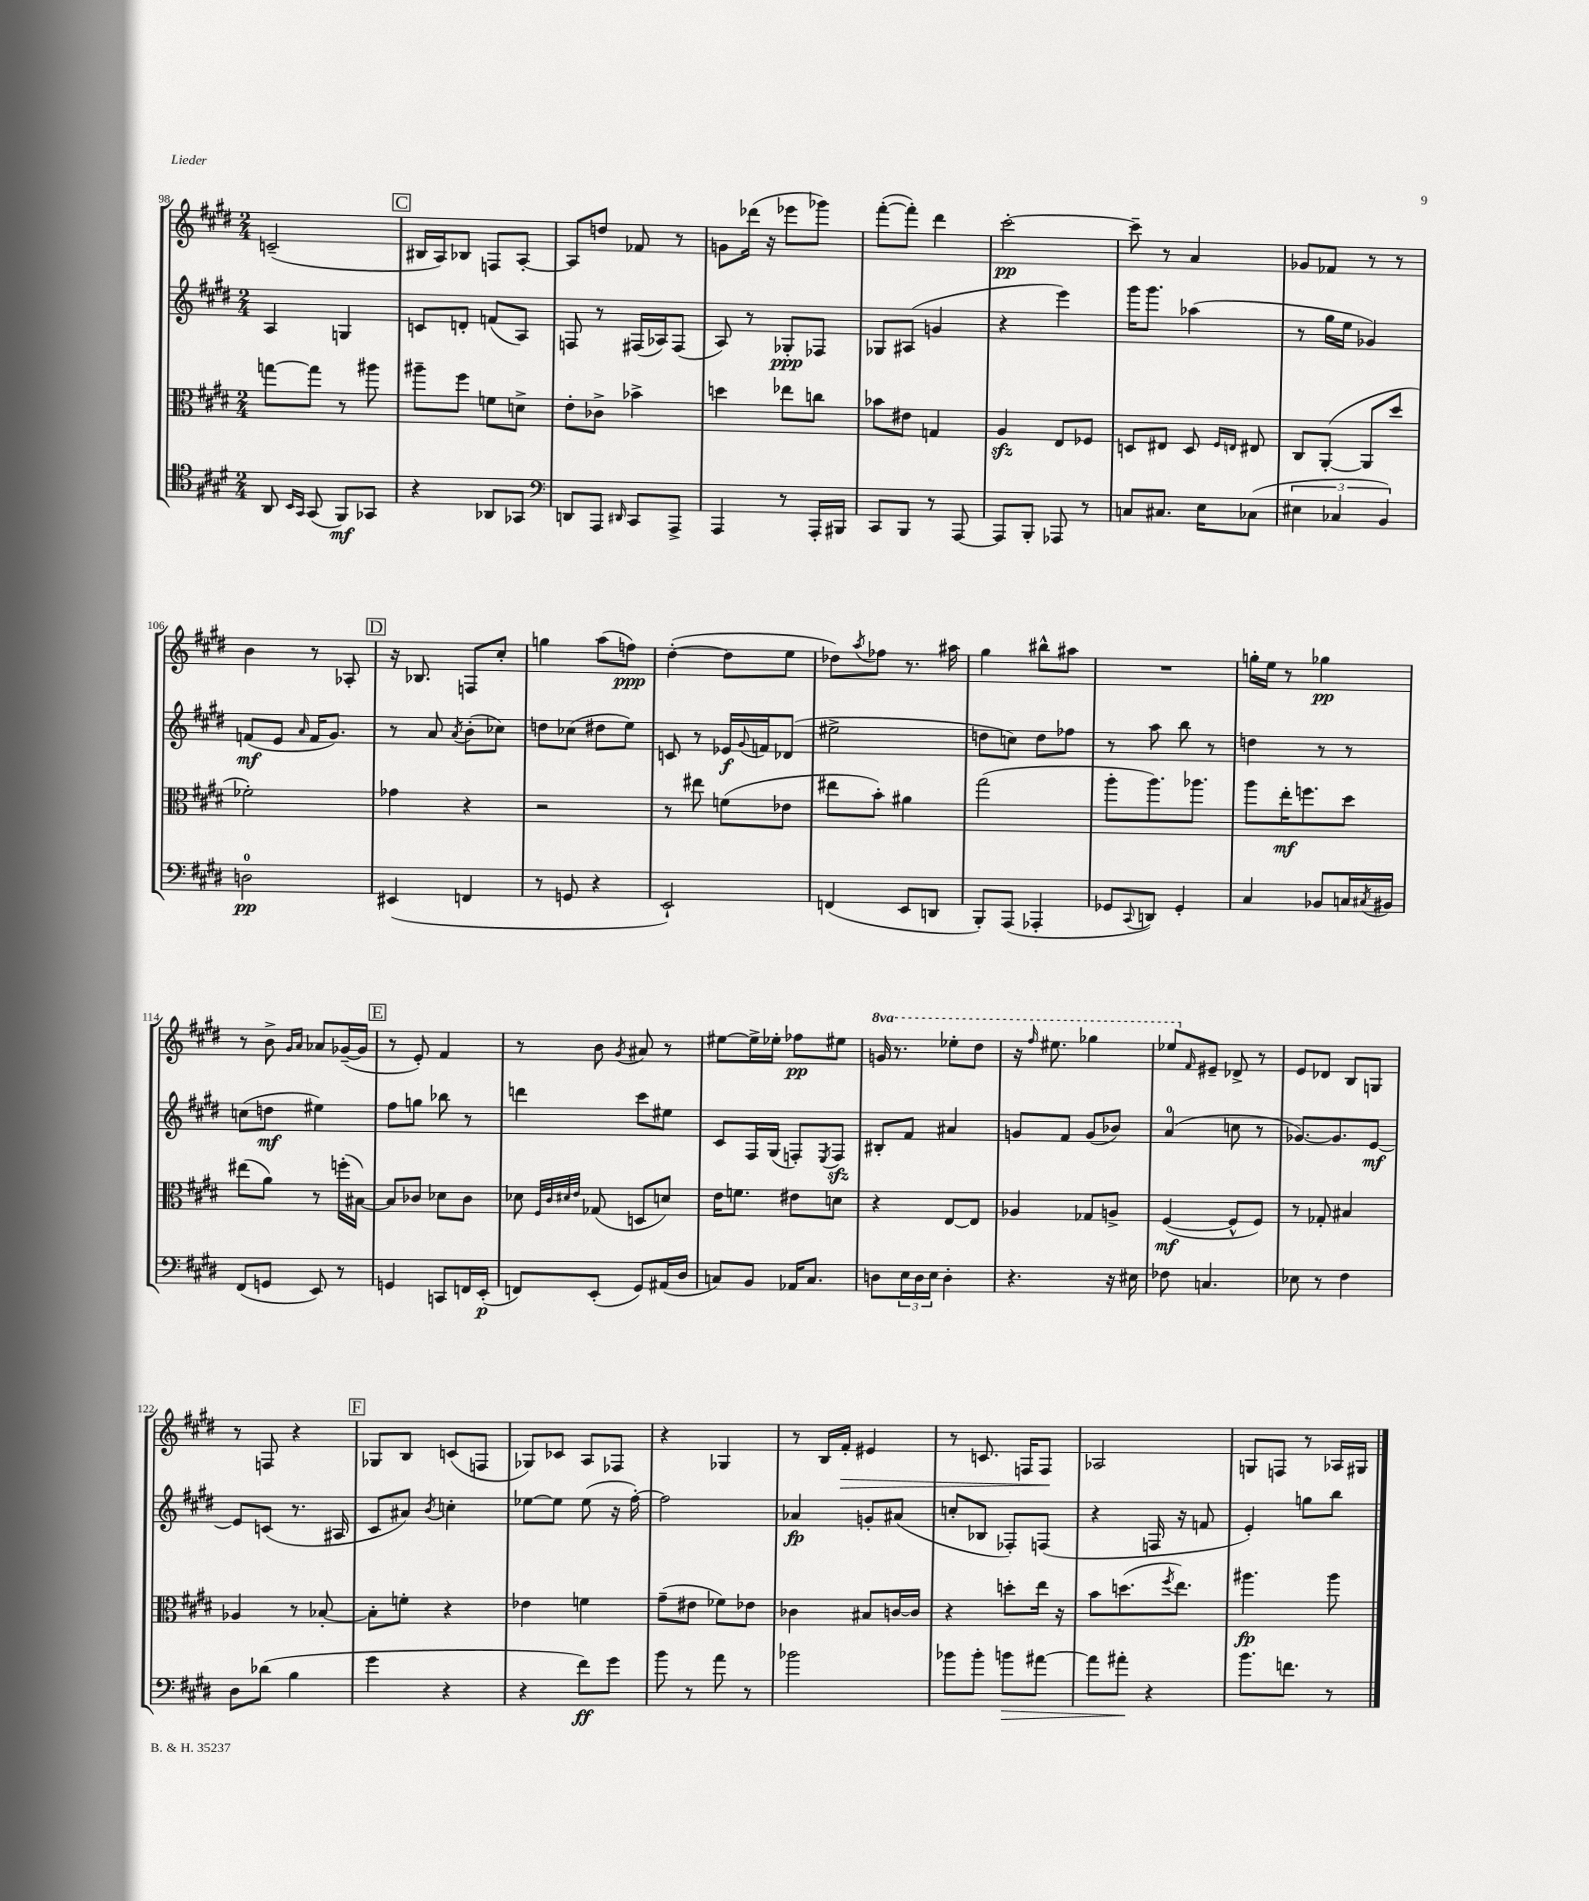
<<
\new StaffGroup <<
\new Staff = "s0" {
    \clef treble \key e \major \numericTimeSignature \time 2/4 \set Staff.ottavationMarkups = #ottavation-simple-ordinals
    c'2--( |
    \mark \markup { \box "C" } bis16 a16) bes8 f8 a8~-. |
    a8 d''8 fes'8 r8 |
    g'8 des'''16( r16 ees'''8 ges'''8) |
    fis'''8~-.( fis'''8-.) dis'''4 |
    cis'''2~-.\pp |
    cis'''8-- r8 a'4 |
    ges'8 fes'8 r8 r8 |
    b'4 r8 aes8-. |
    \mark \markup { \box "D" } r16 bes8. f8 cis''8-. |
    g''4 a''8( f''8\ppp) |
    dis''4~-.( dis''8 e''8 |
    des''8) \acciaccatura { a''8 } fes''8 r8. ais''16 |
    gis''4 bis''8-^ ais''8 |
    R2 |
    g''16-. e''16 r8 ges''4\pp |
    r8 b'8-> \grace { gis'16 a'16 } aes'8 ges'16~--( ges'16 |
    \mark \markup { \box "E" } r8 e'8-.) fis'4 |
    r8 b'8 \acciaccatura { gis'8 } ais'8 r8 |
    eis''8~ eis''16-> ees''16-. fes''8\pp eis''8 |
    \ottava #1 g''16 r8. ees'''8-. dis'''8 |
    r16 \grace { fis'''16 } eis'''8. ges'''4 |
    ees'''8 \ottava #0 \grace { fis'16 } eis'8-- des'8-> r8 |
    e'8 des'8 b8 g8 |
    r8 f8 r4 |
    \mark \markup { \box "F" } ges8 b8 c'8( f8 |
    ges8) ces'8 a8 fes8 |
    r4 ges4 |
    r8 b16 fis'16-.\> eis'4 |
    r8 c'8. f16 f8\! |
    aes2 |
    g8 f8 r8 aes16 gis16 \bar "|." |
}
\new Staff = "s1" {
    \clef treble \key e \major \numericTimeSignature \time 2/4
    a4 g4 |
    \mark \markup { \box "C" } c'8 d'8-. f'8( a8) |
    f8 r8 fis16( aes16) fis8( |
    a8) r8 ges8-.\ppp fes8 |
    ges8 ais8( g'4 |
    r4 e'''4) |
    gis'''16 gis'''8. aes''4( |
    r8 gis''16 e''16 ges'4) |
    f'8\mf( e'8 \grace { a'16 } f'16 gis'8.) |
    \mark \markup { \box "D" } r8 a'8 \acciaccatura { a'8 } b'8-.( ces''8) |
    d''8 ces''8( dis''8 e''8) |
    c'8 r8 ees'16\f \appoggiatura { gis'8 } f'16 des'8( |
    eis''2-> |
    d''8 c''8) d''8 fes''8 |
    r8 a''8 b''8 r8 |
    d''4 r8 r8 |
    c''8( d''8\mf eis''4) |
    \mark \markup { \box "E" } fis''8 g''8 bes''8 r8 |
    d'''4 cis'''8 eis''8 |
    cis'8 fis16 gis16( f8-.) \acciaccatura { e8 } f8\sfz |
    bis8-. fis'8 ais'4 |
    g'8 fis'8 g'8( bes'8) |
    a'4-0( c''8 r8 |
    ges'8.~) ges'8. e'8~\mf |
    e'8 c'8( r8. ais16 |
    \mark \markup { \box "F" } cis'8 ais'8) \acciaccatura { b'8 } c''4-. |
    ees''8~ ees''8 ees''8( r16 fis''16~-.) |
    fis''2 |
    aes'4\fp g'8-. ais'8( |
    c''8-. bes8 fes8-.) f8( |
    r4 f16 r16 f'8 |
    e'4-.) g''8 b''8 \bar "|." |
}
\new Staff = "s2" {
    \clef alto \key e \major \numericTimeSignature \time 2/4
    g''8~ g''8 r8 ais''8 |
    \mark \markup { \box "C" } ais''8-- fis''8 f'8 d'8-> |
    e'8-. ces'8-> bes'4-> |
    d''4 ees''8 c''8 |
    bes'8 eis'8 g4 |
    a4\sfz e8 fes8 |
    d8 eis8 d8 \grace { fis16 e16 } eis8 |
    cis8 a,8~-.( a,8 dis''8 |
    fes'2-.) |
    \mark \markup { \box "D" } ges'4 r4 |
    r2 |
    r8 eis''8 f'8( ees'8 |
    eis''8 b'8-.) ais'4 |
    gis''2( |
    a''8-. a''8.) aes''8. |
    a''8 e''16-.\mf f''8. dis''8 |
    eis''8( a'8) r8 f''16-.( bis16~) |
    \mark \markup { \box "E" } bis8 ces'8 des'8 ces'8 |
    des'8 \grace { fis32 cis'32 dis'32 e'32 } ges8( d8 d'8) |
    e'16 f'8. eis'8 d'8 |
    r4 e8~ e8 |
    aes4 ges8 a8-> |
    fis4~\mf( fis8-^ fis8) |
    r8 ges8-. bis4 |
    aes4 r8 bes8~-. |
    \mark \markup { \box "F" } bes8-. f'8-. r4 |
    ees'4 f'4 |
    gis'8--( eis'8 fes'8) ees'8 |
    ces'4 bis8 c'16~ c'16 |
    r4 d''8-. e''16 r16 |
    b'8 d''8.( \acciaccatura { fis''8 } e''8.) |
    ais''4.\fp ais''8 \bar "|." |
}
\new Staff = "s3" {
    \clef tenor \key e \major \numericTimeSignature \time 2/4
    a,8 \grace { b,16 gis,16 } gis,8( fis,8\mf) ges,8 |
    \mark \markup { \box "C" } r4 aes,8 ges,8 |
    \clef bass d,8 a,,8 \grace { dis,16 } cis,8 a,,8-> |
    a,,4 r8 a,,16-. bis,,16 |
    cis,8 b,,8 r8 a,,8~ |
    a,,8 b,,8-. aes,,8 r8 |
    c8 cis8. e16 ces8( |
    \tuplet 3/2 { eis4 ces4 b,4) } |
    d2-0\pp |
    \mark \markup { \box "D" } eis,4( f,4 |
    r8 g,8 r4 |
    e,2-!) |
    f,4( e,8 d,8 |
    b,,8-.) a,,8( aes,,4-. |
    ges,8 \appoggiatura { cis,8 } d,8) ges,4-. |
    cis4 bes,8 c16 \acciaccatura { cis8 } bis,16 |
    fis,8( g,8 e,8) r8 |
    \mark \markup { \box "E" } g,4 c,8 f,16 e,16-.\p( |
    f,8) e,8-.( gis,8) ais,16( dis16 |
    c8) b,8 aes,16 c8. |
    d8 \tuplet 3/2 { e16 d16 e16 } d4-. |
    r4. r16 eis16 |
    fes8 c4. |
    ees8 r8 fis4 |
    dis8 des'8( b4 |
    \mark \markup { \box "F" } gis'4 r4 |
    r4 fis'8\ff) gis'8 |
    b'8 r8 a'8 r8 |
    bes'2 |
    bes'8 bes'8-. b'8\> ais'8~ |
    ais'8 ais'8-.\! r4 |
    b'8. f'8. r8 \bar "|." |
}
>>
>>
\layout { \context { \Score currentBarNumber = #98 } }
